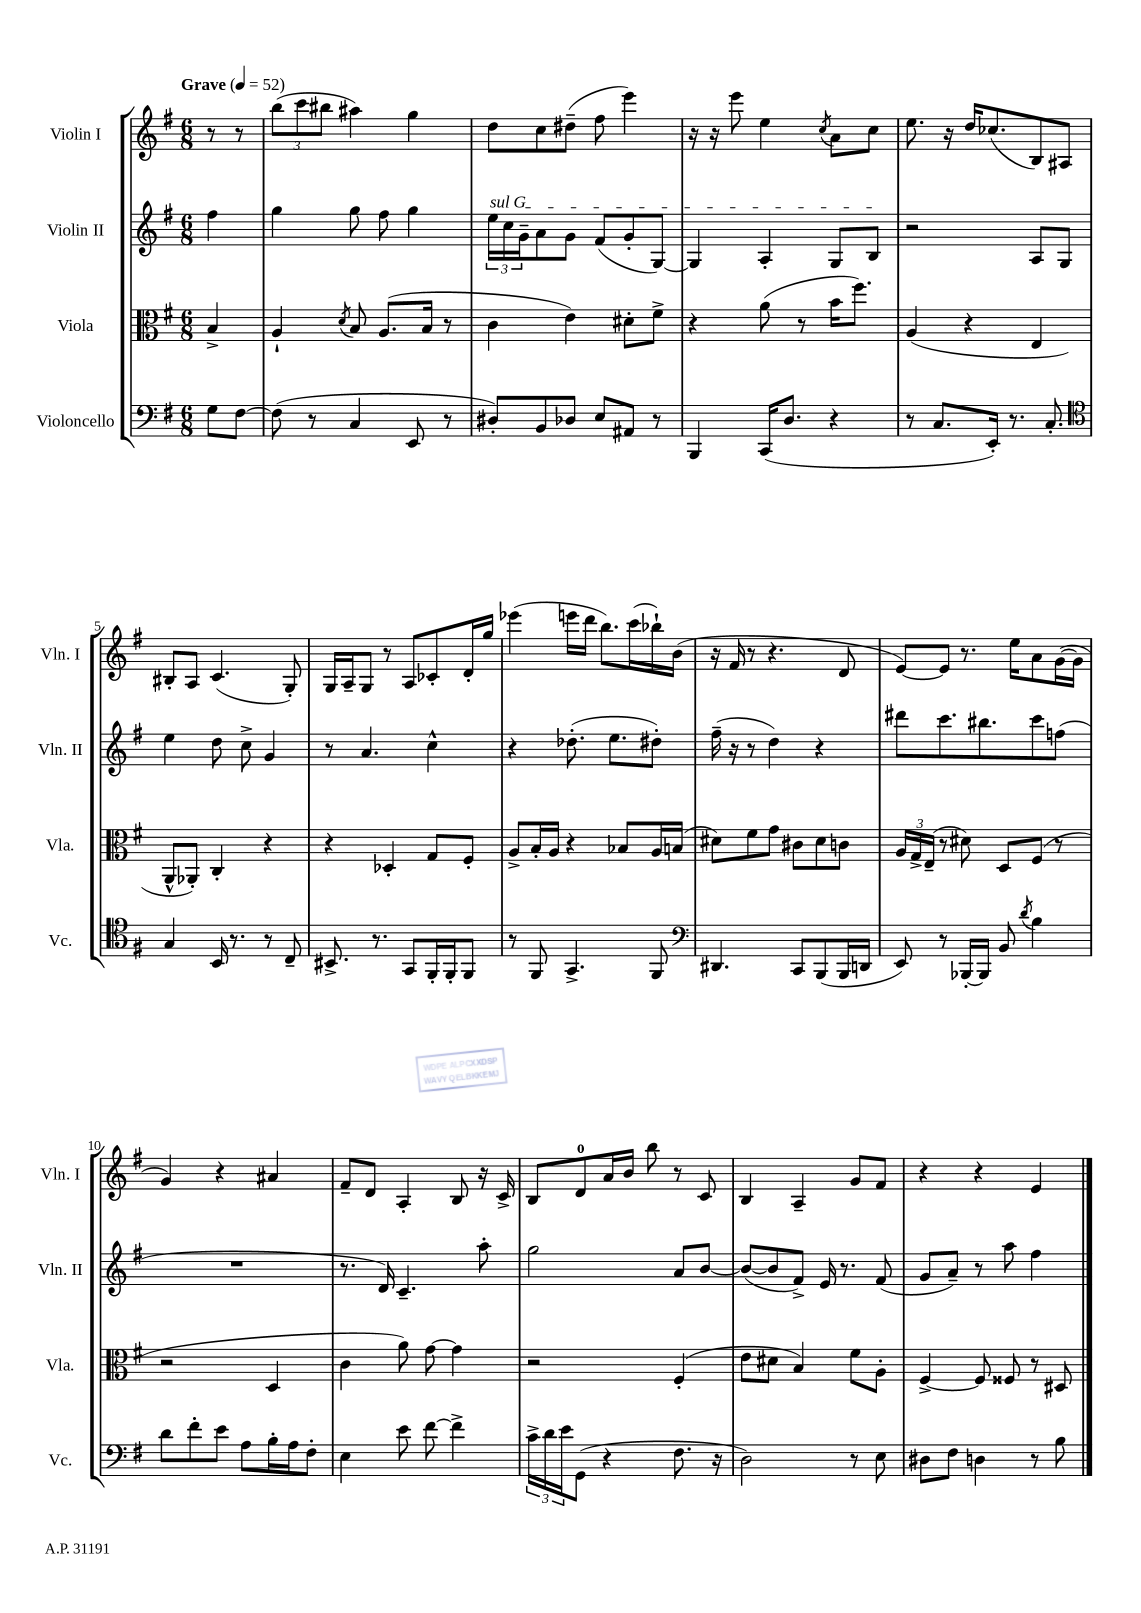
<<
\new StaffGroup <<
\new Staff = "s0" \with { instrumentName = "Violin I" shortInstrumentName = "Vln. I" } {
    \clef treble \key g \major \numericTimeSignature \time 6/8 \partial 4 \tempo "Grave" 4 = 52
    r8 r8 |
    \tuplet 3/2 { b''8( c'''8 bis''8 } ais''4) g''4 |
    d''8 c''8 dis''8--( fis''8 e'''4) |
    r16 r16 e'''8 e''4 \acciaccatura { c''8 } a'8 c''8 |
    e''8. r16 d''16 ces''8.( b8) ais8 |
    bis8-. a8 c'4.( g8-.) |
    g16 a16-- g8 r8 a8 ces'8-. d'16-. g''16 |
    ees'''4( e'''16 d'''16 b''8.) c'''16( bes''16-!) b'16( |
    r16 fis'16 r8 r4. d'8 |
    e'8~) e'8 r8. e''16 a'8 g'16~( g'16 |
    g'4) r4 ais'4 |
    fis'8-- d'8 a4-. b8 r16 c'16-> |
    b8 d'8-0 a'16 b'16 b''8 r8 c'8 |
    b4 a4-- g'8 fis'8 |
    r4 r4 e'4 \bar "|." |
}
\new Staff = "s1" \with { instrumentName = "Violin II" shortInstrumentName = "Vln. II" } {
    \clef treble \key g \major \numericTimeSignature \time 6/8 \partial 4
    fis''4 |
    g''4 g''8 fis''8 g''4 |
    \tuplet 3/2 { \once \override TextSpanner.bound-details.left.text = \markup { \italic "sul G" } e''16\startTextSpan c''16 g'16-- } a'8 g'8 fis'8( g'8-. g8~) |
    g4 a4-. g8 b8\stopTextSpan |
    r2 a8 g8 |
    e''4 d''8 c''8-> g'4 |
    r8 a'4. c''4-^ |
    r4 des''8.-.( e''8. dis''8-.) |
    fis''16--( r16 r8 d''4) r4 |
    dis'''8 c'''8. bis''8. c'''8 f''8( |
    R2. |
    r8. d'16) c'4.-- a''8-. |
    g''2 a'8 b'8~ |
    b'8~( b'8 fis'8->) e'16 r8. fis'8( |
    g'8 a'8--) r8 a''8 fis''4 \bar "|." |
}
\new Staff = "s2" \with { instrumentName = "Viola" shortInstrumentName = "Vla." } {
    \clef alto \key g \major \numericTimeSignature \time 6/8 \partial 4
    b4-> |
    a4-! \acciaccatura { d'8 } b8 a8.( b16 r8 |
    c'4 e'4) dis'8-. fis'8-> |
    r4 a'8( r8 b'16 fis''8.) |
    a4( r4 e4 |
    a,8-^ aes,8-.) c4-. r4 |
    r4 des4-. g8 fis8-. |
    a8-> b16-. a16 r4 bes8 a16 b16( |
    dis'8) fis'8 g'8 cis'8 dis'8 c'8 |
    \tuplet 3/2 { a16 g16-> e16--( } r8 dis'8) d8 fis8( r8 |
    r2 d4 |
    c'4 a'8) g'8~ g'4 |
    r2 fis4-.( |
    e'8 dis'8 b4) fis'8 a8-. |
    fis4~-> fis8 fisis8 r8 dis8 \bar "|." |
}
\new Staff = "s3" \with { instrumentName = "Violoncello" shortInstrumentName = "Vc." } {
    \clef bass \key g \major \numericTimeSignature \time 6/8 \partial 4
    g8 fis8~ |
    fis8( r8 c4 e,8 r8 |
    dis8-.) b,8 des8 e8 ais,8 r8 |
    b,,4 c,16( d8. r4 |
    r8 c8. e,16-.) r8. c8.-. |
    \clef tenor g4 b,16 r8. r8 c8-- |
    bis,8.-> r8. g,8 fis,16-. fis,16-. fis,8 |
    r8 fis,8 g,4.-> fis,8 |
    \clef bass dis,4. c,8 b,,8( b,,16 d,16 |
    e,8) r8 bes,,16~-. bes,,16 b,8 \acciaccatura { d'8 } b4 |
    d'8 fis'8-. e'8 a8 b16-. a16 fis8-. |
    e4 e'8 fis'8~ fis'4-> |
    \tuplet 3/2 { c'16-> d'16 e'16 } g,8( r4 fis8. r16 |
    d2) r8 e8 |
    dis8 fis8 d4 r8 b8 \bar "|." |
}
>>
>>
